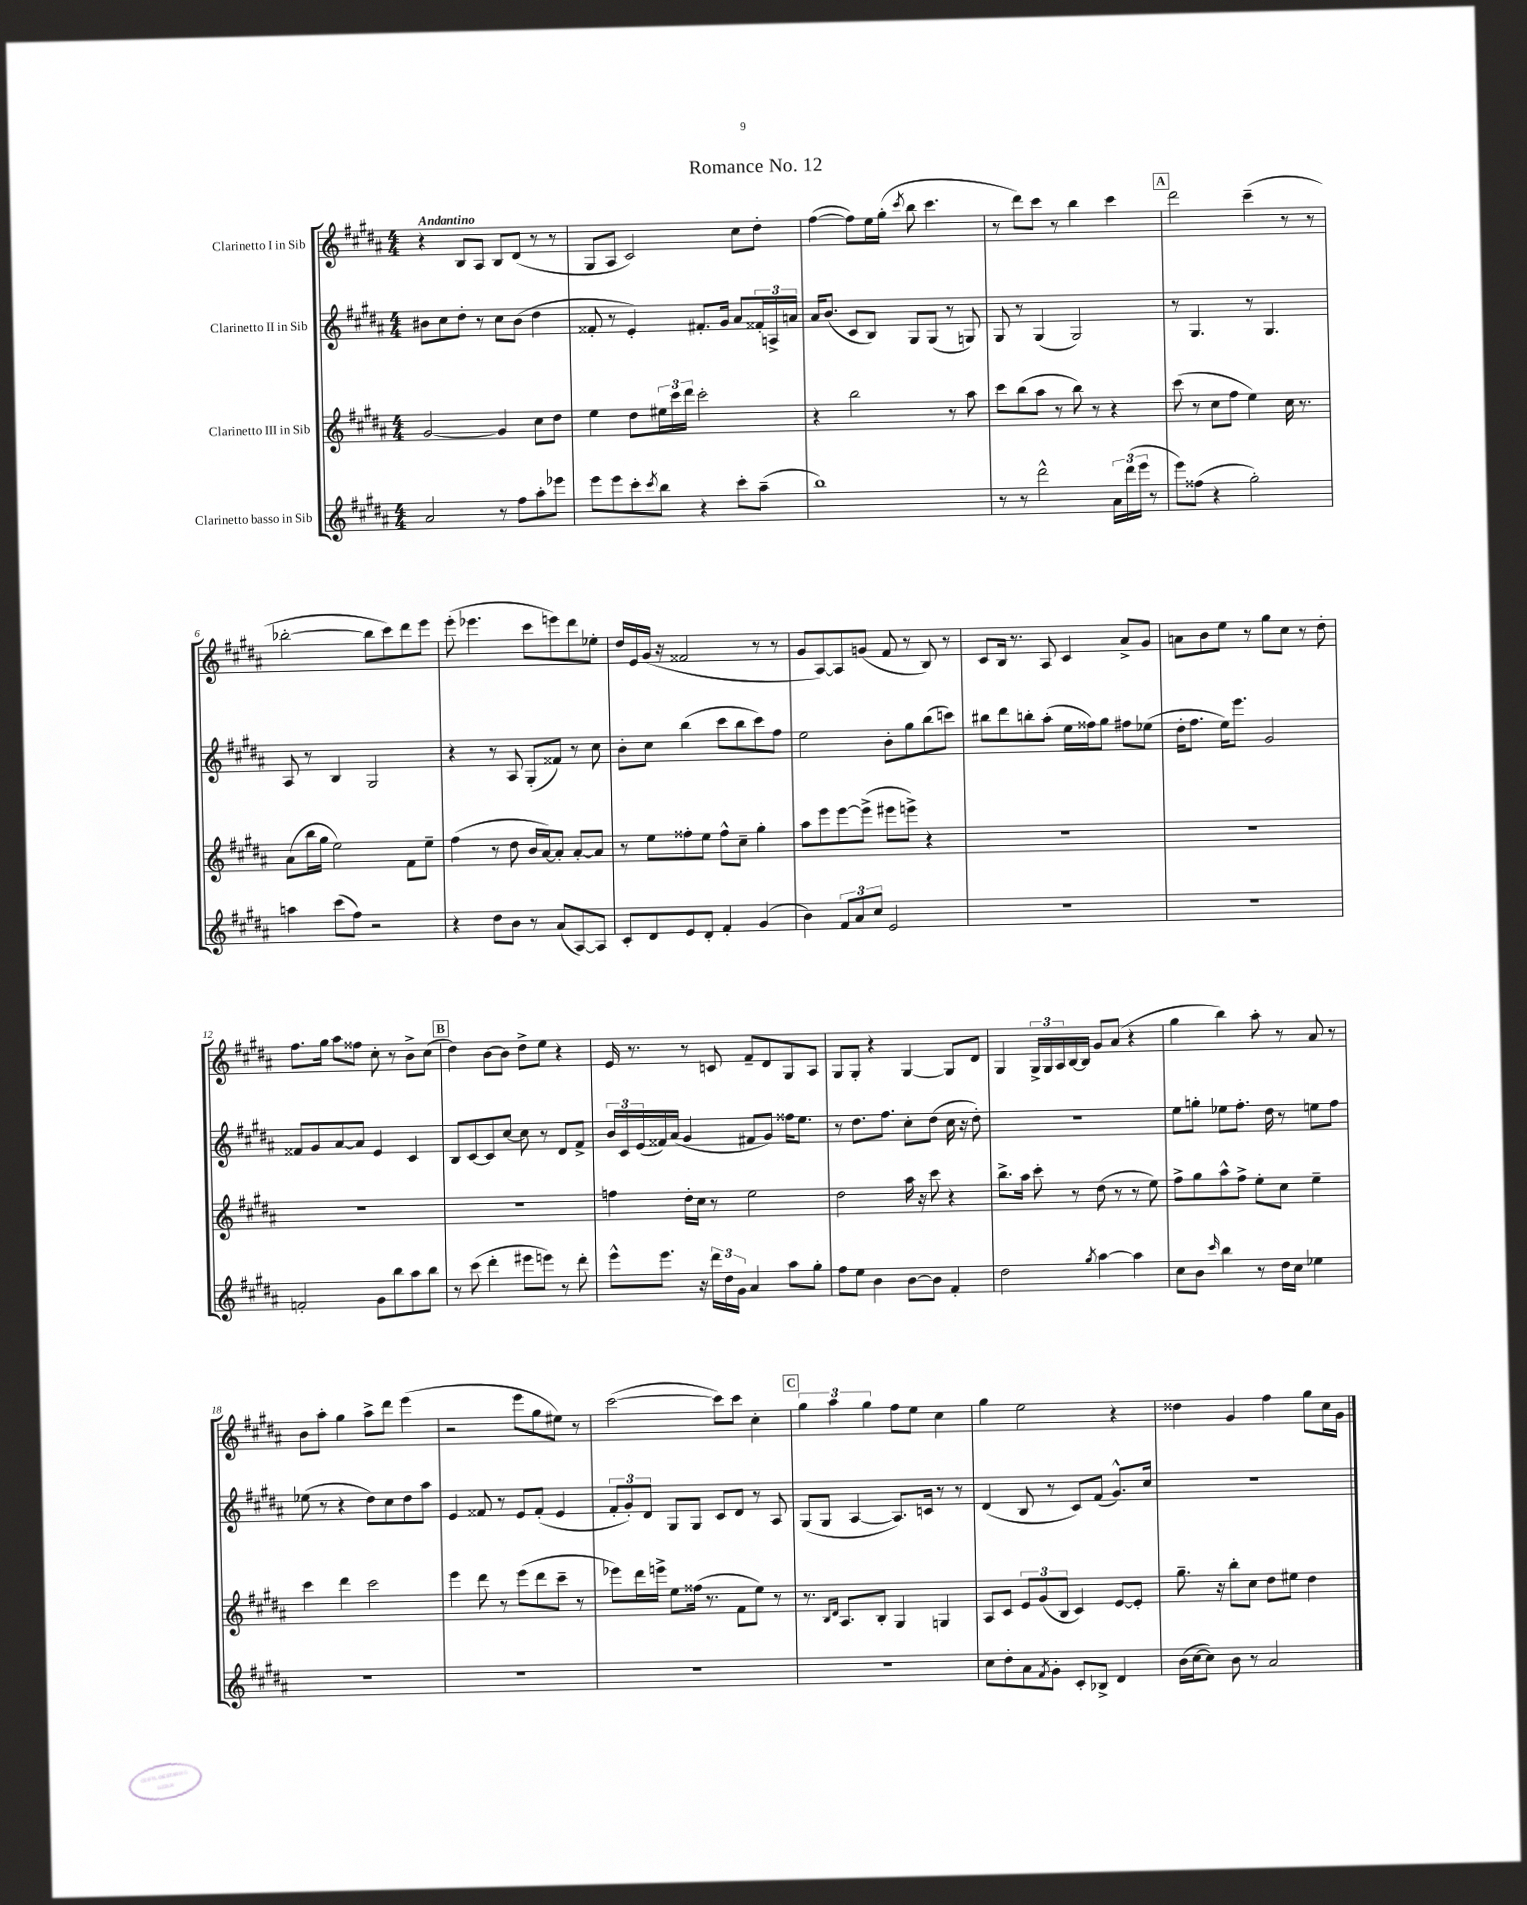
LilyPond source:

\header { title = "Romance No. 12" }
<<
\new StaffGroup <<
\new Staff = "s0" \with { instrumentName = "Clarinetto I in Sib" } {
    \clef treble \key b \major \numericTimeSignature \time 4/4 \tempo "Andantino"
    r4 b8 ais8 b8 dis'8( r8 r8 |
    gis8 ais8 cis'2) cis''8 dis''8-. |
    fis''4~( fis''8) e''16 gis''16-.( \acciaccatura { cis'''8 } b''8 cis'''4. |
    r8 dis'''8) cis'''8 r8 b''4 cis'''4 |
    \mark \markup { \box "A" } dis'''2 cis'''4--( r8 r8 |
    bes''2~-. bes''8 cis'''8) dis'''8 e'''8 |
    e'''8-.( ees'''4. cis'''8 e'''8) dis'''8 ees''8-. |
    dis''16 e'16 gis'16( r16 fisis'2 r8 r8 |
    gis'8 ais8~) ais8 g'8( fis'8 r8 b8) r8 |
    cis'8 b16 r8. ais8 cis'4 ais'8-> gis'8 |
    a'8 b'8 e''8 r8 gis''8 cis''8 r8 dis''8-. |
    fis''8. gis''16 ais''8 fisis''8 cis''8-. r8 b'8-> cis''8( |
    \mark \markup { \box "B" } dis''4) b'8~ b'8 dis''8-> e''8 r4 |
    e'16 r8. r8 c'8 fis'8-- dis'8 gis8 ais8 |
    gis8 gis8-. r4 gis4~ gis8 dis'8 |
    gis4 \tuplet 3/2 { gis16-> gis16 ais16 } b16~ b16 gis'8 ais'8( r4 |
    gis''4 b''4) ais''8-. r8 ais'8 r8 |
    b'8 ais''8-. gis''4 ais''8-> dis'''8 e'''4( |
    r2 e'''8 gis''8 eis''8) r8 |
    cis'''2~( cis'''8) cis'''8 cis''4-. |
    \mark \markup { \box "C" } \tuplet 3/2 { gis''4 ais''4 gis''4 } fis''8 e''8 cis''4 |
    gis''4 e''2 r4 |
    disis''4 gis'4 fis''4 gis''8 cis''16 gis'16 \bar "|." |
}
\new Staff = "s1" \with { instrumentName = "Clarinetto II in Sib" } {
    \clef treble \key b \major \numericTimeSignature \time 4/4
    bis'8 cis''8 dis''8-. r8 cis''8 bis'8( dis''4 |
    fisis'8-. r8 e'4-.) fis'8.-. gis'16 ais'8 \tuplet 3/2 { fisis'16-. a16-> a'16 } |
    ais'16 b'8.( cis'8 b8) gis8 gis8( r8 g8) |
    gis8 r8 gis4( gis2) |
    \mark \markup { \box "A" } r8 gis4. r8 gis4. |
    ais8 r8 b4 gis2 |
    r4 r8 ais8 gis8-.( fisis'8) r8 cis''8 |
    b'8-. cis''8 b''4( cis'''8 b''8 cis'''8) fis''8 |
    e''2 b'8-. gis''8 b''8( c'''8) |
    bis''8 dis'''8 b''8-. ais''8-.( e''16 fisis''16) gis''8 fis''8 ees''8( |
    dis''16-. fis''8. e''16) e'''8. gis'2 |
    fisis'8 gis'8 ais'8~ ais'8 e'4 cis'4 |
    \mark \markup { \box "B" } b8 cis'8~ cis'8 cis''8~ cis''8 r8 dis'8 fis'8-> |
    \tuplet 3/2 { b'16 cis'16 e'16( } fisis'16) ais'16( gis'4 fis'8 gis'8) fisis''16 e''8. |
    r8 dis''8. fis''8. cis''8-. dis''8( cis''16 r16 dis''8-.) |
    R1 |
    e''8 g''8-. ees''8 fis''8.-. dis''16 r8 e''8 fis''8 |
    ees''8( r8 r4 dis''8) cis''8 dis''8 ais''8 |
    e'4 fisis'8 r8 e'8 fisis'8-.( e'4 |
    \tuplet 3/2 { fis'8-. gis'8-.) dis'8 } gis8 gis8 cis'8 dis'8 r8 ais8 |
    \mark \markup { \box "C" } gis8( gis8 ais4~ ais8.) c'16 r8 r8 |
    dis'4( b8 r8 cis'8) fis'8( gis'8.-^) cis''16 |
    R1 \bar "|." |
}
\new Staff = "s2" \with { instrumentName = "Clarinetto III in Sib" } {
    \clef treble \key b \major \numericTimeSignature \time 4/4
    gis'2~ gis'4 cis''8 dis''8 |
    e''4 dis''8 \tuplet 3/2 { eis''16 cis'''16 dis'''16 } cis'''2-. |
    r4 b''2 r8 ais''8 |
    cis'''8 b''8( ais''8 r8 b''8) r8 r4 |
    \mark \markup { \box "A" } cis'''8( r8 cis''8 fis''8 e''4) cis''16 r8. |
    ais'8( b''16 gis''16 e''2) fis'8 e''8-- |
    fis''4( r8 dis''8 b'16 ais'16~) ais'8-. ais'8~-. ais'8 |
    r8 e''8 fisis''8-. e''8 fisis''8-^ cis''8-- gis''4-. |
    ais''8 e'''8 e'''8~ e'''8->( eis'''8 e'''8->) r4 |
    R1 |
    R1 |
    R1 |
    \mark \markup { \box "B" } R1 |
    f''4 dis''16-. cis''16 r8 e''2 |
    dis''2 ais''16 r16 cis'''8 r4 |
    b''8.-> ais''16 cis'''8-. r8 dis''8( r8 r8 e''8) |
    fis''8-> gis''8 ais''8-^ fis''8-> e''8-. cis''8 e''4-- |
    cis'''4 dis'''4 cis'''2 |
    e'''4 dis'''8 r8 e'''8( dis'''8 cis'''8-- r8 |
    ees'''8) dis'''16 e'''16-> e''8 fisis''16( r8. fis'8 e''8) r8 |
    \mark \markup { \box "C" } r8. \grace { b16 dis'16 } ais8. b8-. gis4 g4 |
    ais8 cis'8 \tuplet 3/2 { e'8 gis'8( b8 } cis'4) e'8~ e'8-. |
    gis''8.-- r16 b''8-. cis''8 dis''8 eis''8 dis''4 \bar "|." |
}
\new Staff = "s3" \with { instrumentName = "Clarinetto basso in Sib" } {
    \clef treble \key b \major \numericTimeSignature \time 4/4
    ais'2 r8 fis''8 ais''8-. ees'''8 |
    e'''8 e'''8 cis'''8-. \acciaccatura { cis'''8 } b''8 r4 cis'''8-. ais''8--( |
    b''1) |
    r8 r8 dis'''2-^ \tuplet 3/2 { ais'16 dis'''16( e'''16 } r8 |
    \mark \markup { \box "A" } e'''8) fisis''8( r4 gis''2-.) |
    a''4 cis'''8( fis''8) r2 |
    r4 dis''8 b'8 r8 ais'8( ais8~) ais8 |
    cis'8-. dis'8 e'8 dis'8-. fis'4-. gis'4( |
    b'4) \tuplet 3/2 { fis'8 ais'8 cis''8 } e'2 |
    R1 |
    R1 |
    f'2-. gis'8 b''8 ais''8 b''8 |
    \mark \markup { \box "B" } r8 cis'''8( dis'''4-. eis'''8 e'''8) r8 dis'''8-. |
    e'''8-^ e'''8. r16 \tuplet 3/2 { dis'''16 dis''16 gis'16 } ais'4 ais''8 gis''8-. |
    fis''8 e''8 b'4 b'8~ b'8 fis'4-. |
    dis''2 \acciaccatura { gis''8 } ais''4~ ais''4 |
    cis''8 b'8 \grace { cis'''16 } b''4 r8 dis''16 cis''16 ees''4 |
    R1 |
    R1 |
    R1 |
    \mark \markup { \box "C" } R1 |
    cis''8 dis''8-. ais'8 \acciaccatura { fis'8 } gis'8-. cis'8-. bes8-> dis'4 |
    b'16( cis''16~ cis''8) b'8 r8 ais'2 \bar "|." |
}
>>
>>
